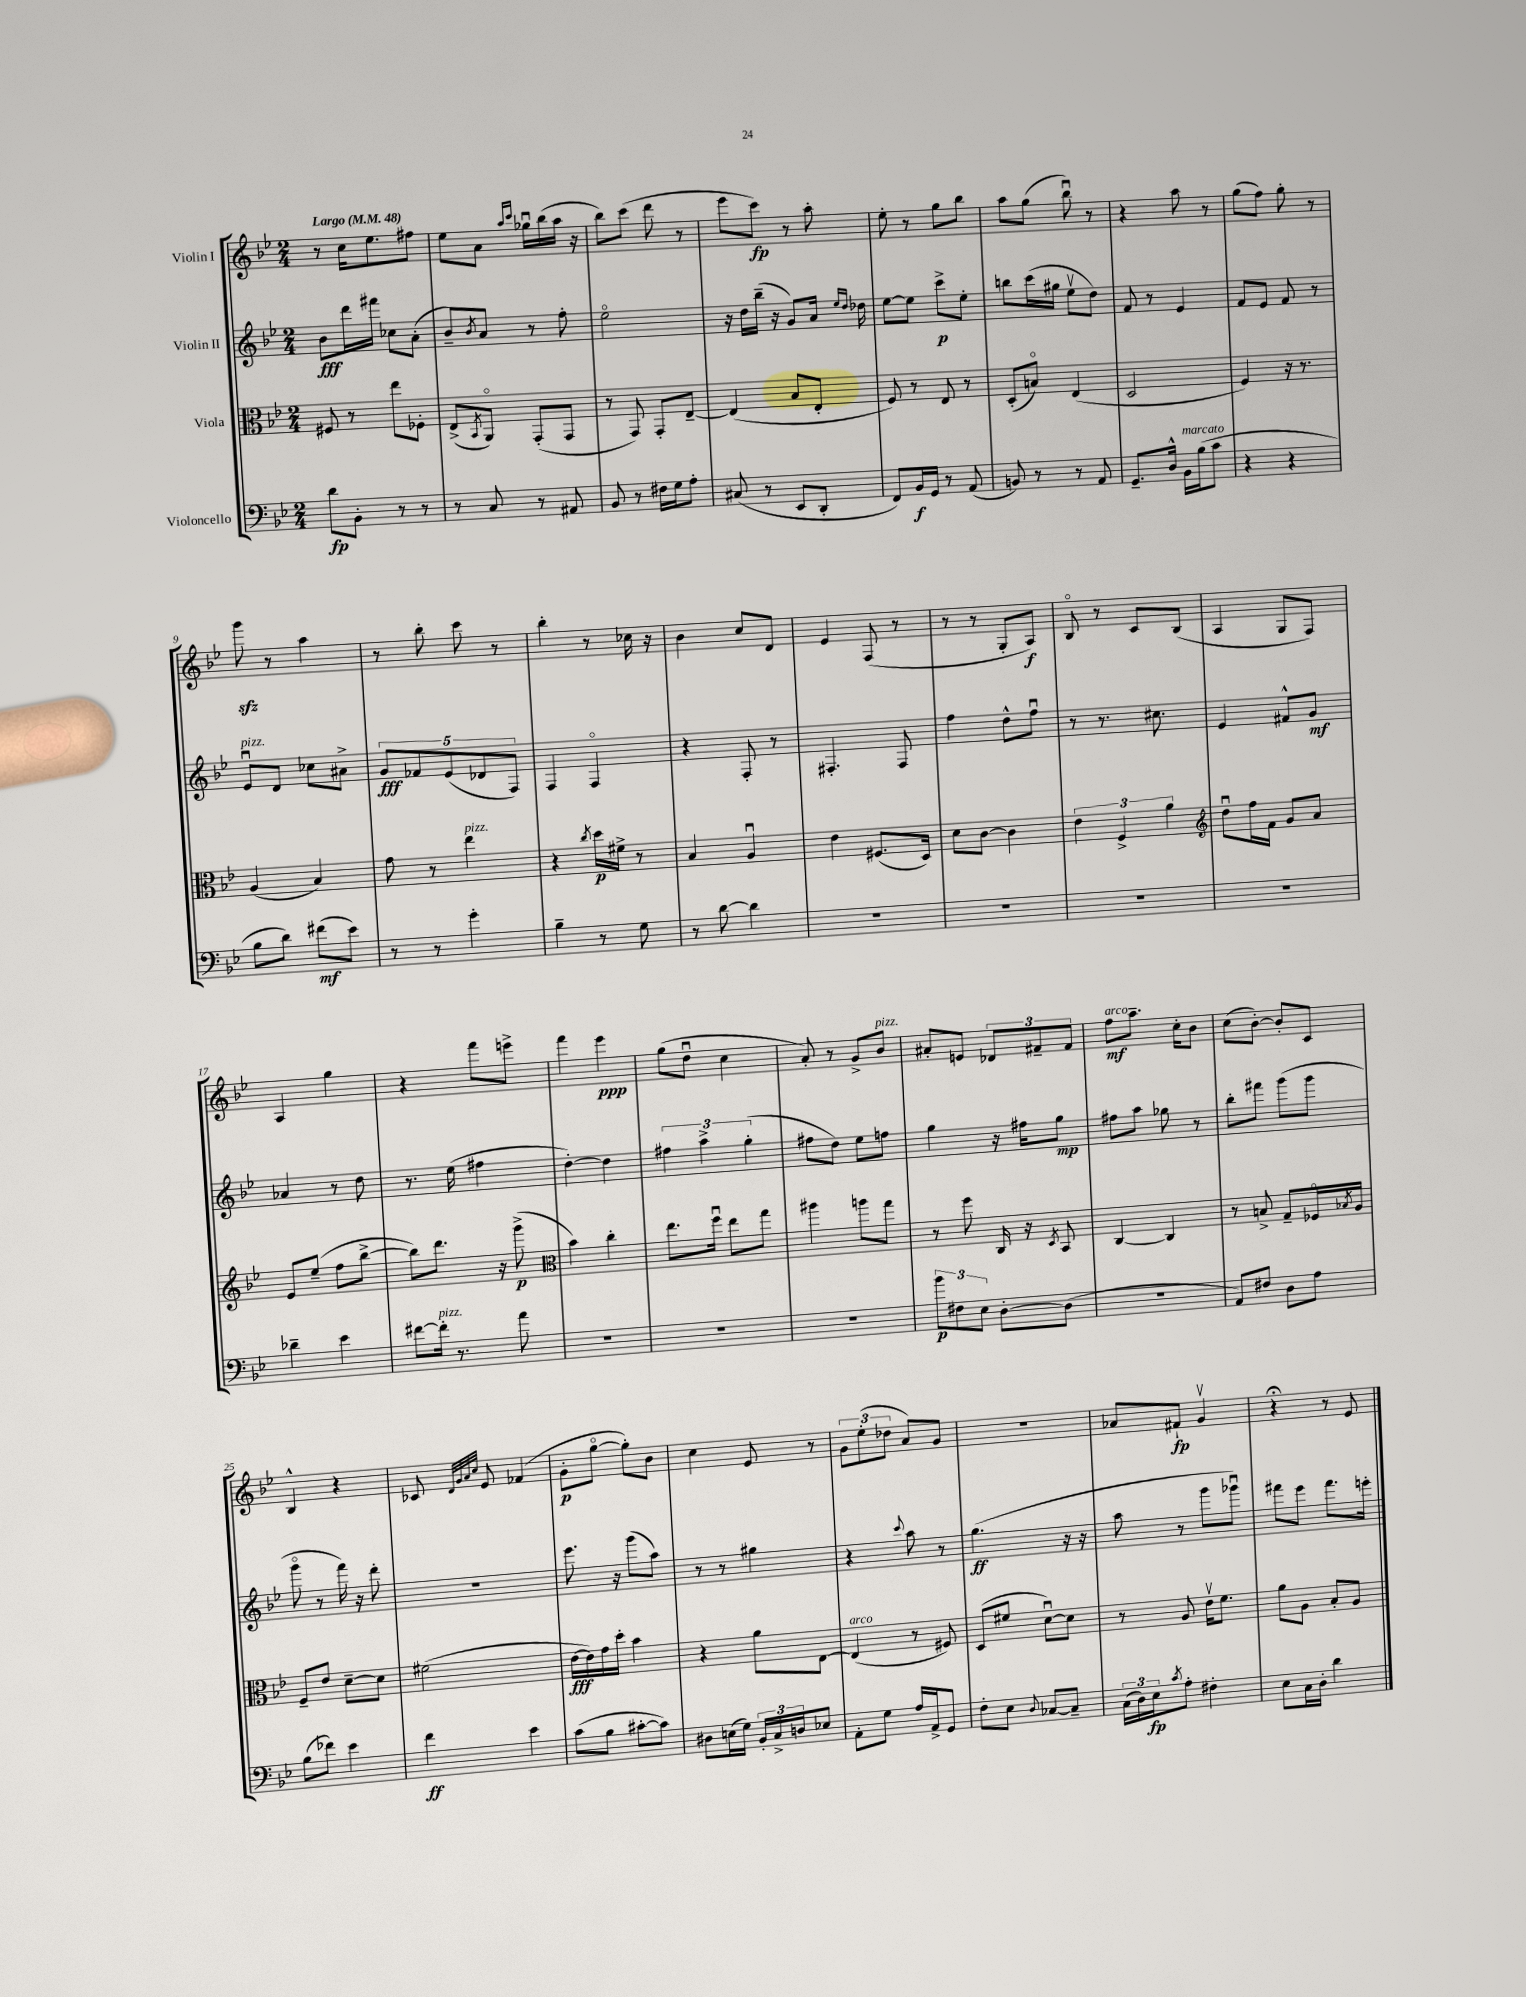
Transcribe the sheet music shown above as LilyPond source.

<<
\new StaffGroup <<
\new Staff = "s0" \with { instrumentName = "Violin I" } {
    \clef treble \key bes \major \numericTimeSignature \time 2/4 \tempo "Largo" 4 = 48
    r8 c''16 ees''8. fis''8 |
    ees''8 a'8 \grace { a''16 c'''16 } ges''16\downbow bes''16( a''16 r16 |
    bes''8) c'''8( d'''8 r8 |
    ees'''8 c'''8\fp) r8 a''8-. |
    ees''8-. r8 g''8 bes''8 |
    a''8 g''8( bes''8\downbow) r8 |
    r4 a''8 r8 |
    g''8( f''8) g''8-. r8 |
    g'''8\sfz r8 a''4 |
    r8 bes''8-. c'''8 r8 |
    bes''4-. r8 ces''16 r16 |
    bes'4 c''8 d'8 |
    ees'4 f8( r8 |
    r8 r8 g8-. a8\f) |
    bes8\flageolet r8 c'8 bes8( |
    a4 g8 f8) |
    a4 g''4 |
    r4 f'''8 e'''8-> |
    f'''4 ees'''4\ppp |
    g''8( d''8\downbow c''4 |
    a'8-.) r8 g'8-> bes'8^\markup { \italic "pizz." } |
    ais'8-. e'8 \tuplet 3/2 { des'8 fis'8-- fis'8 } |
    f''8\mf^\markup { \italic "arco" } a''8.-- c''16-. bes'8 |
    c''8( bes'8~-.) bes'8-. c'8 |
    bes4-^ r4 |
    ces'8 \grace { d'32 g'32 a'32 c''32 } ees'8 fes'4( |
    g'8-.\p g''8~\flageolet g''8-.) bes'8 |
    c''4 ees'8 r8 |
    \tuplet 3/2 { g'8 ees''8-.( des''8 } a'8) g'8 |
    r2 |
    aes'8 fis'8-!\fp g'4\upbow |
    r4\fermata r8 ees'8 \bar "|." |
}
\new Staff = "s1" \with { instrumentName = "Violin II" } {
    \clef treble \key bes \major \numericTimeSignature \time 2/4
    bes'8\fff d'''16 fis'''16 ces''8 a'8-.( |
    bes'8--) \acciaccatura { bes'8 } a'8 r8 f''8-. |
    ees''2\flageolet |
    r16 d''16 bes''16--( r16 g'8) a'16 \grace { ees''16 d''16 } des''16 |
    ees''8~ ees''8 c'''8->\p ees''8-. |
    b''8 c'''16( gis''16 ees''8\upbow d''8) |
    f'8 r8 ees'4 |
    f'8 ees'8 f'8 r8 |
    ees'8\downbow^\markup { \italic "pizz." } d'8 ces''8 ais'8-> |
    \tuplet 5/4 { g'8\fff fes'8 ees'8( des'8 f8) } |
    f4 f4\flageolet |
    r4 f8-. r8 |
    fis4.-. fis8 |
    f''4 d''8-^ f''8\downbow |
    r8 r8. cis''8. |
    ees'4 fis'8-^ g'8\mf |
    aes'4 r8 d''8 |
    r8. ees''16( fis''4 |
    d''4~-.) d''4 |
    \tuplet 3/2 { fis''4 a''4-> g''4-.( } |
    fis''8 d''8) ees''8 f''8 |
    g''4 r16 fis''16 g''8\mp |
    fis''8 a''8 ges''8 r8 |
    bes''8-. fis'''8 g'''8( g'''8 |
    g'''8\flageolet r8 f'''16) r16 d'''8-. |
    R2 |
    ees'''8. r16 g'''8( a''8) |
    r8 r8 gis''4 |
    r4 \appoggiatura { c'''8 } a''8 r8 |
    g''4.\ff( r16 r16 |
    a''8 r8 g'''8 ges'''8\downbow) |
    fis'''8 ees'''8 fis'''8. e'''16-. \bar "|." |
}
\new Staff = "s2" \with { instrumentName = "Viola" } {
    \clef alto \key bes \major \numericTimeSignature \time 2/4
    fis8 r8 ees''8 fes8-. |
    ees8->( \acciaccatura { bes,8 } a,8\flageolet) g,8-.( g,8 |
    r8 g,8) g,8-. ees8~-- |
    ees4( bes8 ees8-. |
    f8) r8 ees8 r8 |
    d8-.( b8\flageolet) ees4( |
    d2 |
    f4) r16 r8. |
    a4( bes4) |
    g'8 r8 ees''4^\markup { \italic "pizz." } |
    r4 \acciaccatura { c''8 } d''16\p fis'16-> r8 |
    bes4 a4\downbow |
    ees'4 fis8.( d16) |
    d'8 c'8~ c'4 |
    \tuplet 3/2 { ees'4 f4-> a'4 } |
    \clef treble d''8\downbow f''16 f'16 g'8 a'8 |
    ees'8 ees''8--( f''8 bes''8~-> |
    bes''8) d'''8. r16 g'''8->\p( |
    \clef alto bes'4) c''4-. |
    ees''8. f''16\downbow ees''8 g''8 |
    ais''4 a''8 g''8 |
    r8 f''8 c16 r16 \acciaccatura { d8 } bes,8 |
    c4~ c4 |
    r8 b8-> g8-- fes16\flageolet \acciaccatura { bes8 } a16 |
    f8-- ees'8 d'8~-- d'8 |
    fis'2( |
    ees'16~\fff ees'16) g'16 d''16-. bes'4 |
    r4 a'8 ees8~ |
    ees4^\markup { \italic "arco" }( r8 fis8) |
    d8( fis'8 d'8~\downbow) d'8 |
    r8 a8 ees'16\upbow f'8. |
    a'8 a8 bes8-. a8 \bar "|." |
}
\new Staff = "s3" \with { instrumentName = "Violoncello" } {
    \clef bass \key bes \major \numericTimeSignature \time 2/4
    d'8\fp bes,8-. r8 r8 |
    r8 c8 r8 ais,8 |
    bes,8 r8 fis16 g16 a8-. |
    cis8( r8 ees,8 d,8-. |
    f,8) bes,16\f g,16 r8 a,8( |
    b,8) r8 r8 a,8 |
    g,8.-- d16-^ bes,16^\markup { \italic "marcato" } bes16( c'8 |
    r4 r4 |
    bes8 d'8) fis'8\mf( ees'8) |
    r8 r8 g'4-. |
    bes4-- r8 g8 |
    r8 d'8~ d'4 |
    R2 |
    R2 |
    R2 |
    R2 |
    des'4-- ees'4 |
    fis'8~ fis'16-.^\markup { \italic "pizz." } r8. a'8 |
    R2 |
    R2 |
    R2 |
    \tuplet 3/2 { bes'8\p fis8 ees8 } d8~-. d8( |
    r2 |
    a,8) fis8 d8 a8 |
    bes8( fes'8) ees'4 |
    f'4\ff ees'4 |
    c'8( bes8 cis'8~-. cis'8) |
    dis8 e16( g16) \tuplet 3/2 { bes,16-. c16-> d16 } ees8 |
    a,8-. g8 a16 a,16-> g,8 |
    f8-. ees8 \appoggiatura { d8 } ces8~ ces8-- |
    \tuplet 3/2 { c16( d16) ees16\fp } \acciaccatura { c'8 } a8-. fis4-. |
    ees8 c16 d16-. d'4 \bar "|." |
}
>>
>>
